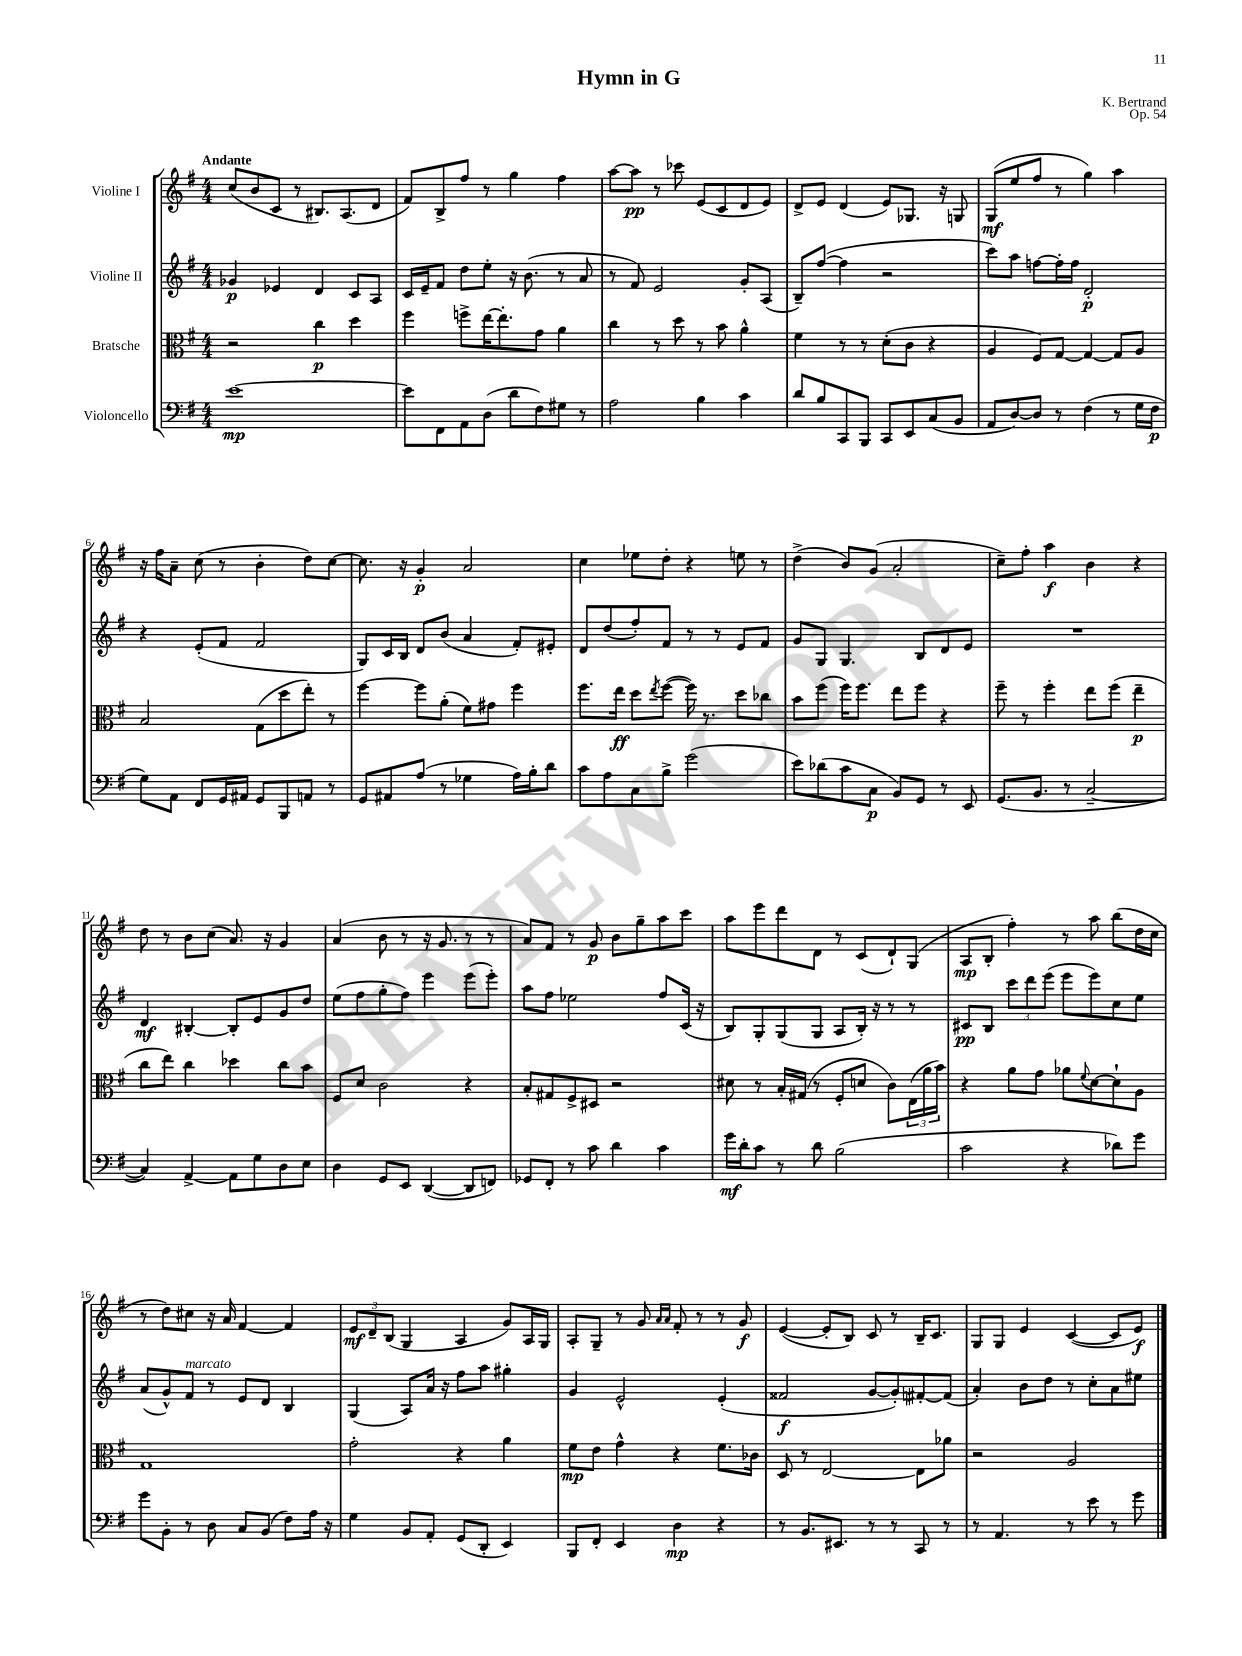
\header { title = "Hymn in G" composer = "K. Bertrand" opus = "Op. 54" }
<<
\new StaffGroup <<
\new Staff = "s0" \with { instrumentName = "Violine I" } {
    \clef treble \key g \major \numericTimeSignature \time 4/4 \tempo "Andante"
    c''8( b'8 c'8 r8 bis8.) a8.( d'8 |
    fis'8) b8-> fis''8 r8 g''4 fis''4 |
    a''8~ a''8\pp r8 ces'''8 e'8( c'8 d'8 e'8) |
    d'8-> e'8 d'4( e'8) ges8. r16 g8 |
    g8\mf( e''8 fis''8 r8 g''4) a''4 |
    r16 fis''16 a'8-- c''8( r8 b'4-. d''8) c''8~ |
    c''8. r16 g'4-.\p a'2 |
    c''4 ees''8 d''8-. r4 e''8 r8 |
    d''4->( b'8) g'8( a'2-. |
    c''8--) fis''8-. a''4\f b'4 r4 |
    d''8 r8 b'8 c''8( a'8.) r16 g'4 |
    a'4( b'8 r8 r16 g'8. r8 r8 |
    a'8) fis'8 r8 g'8\p b'8 g''8-- a''8 c'''8 |
    a''8 e'''8 d'''8 d'8 r8 c'8( d'8-!) g8( |
    a8\mp b8-. fis''4-.) r8 a''8 b''8( d''16 c''16 |
    r8 d''8) cis''8 r16 a'16 fis'4~ fis'4 |
    \tuplet 3/2 { e'8\mf d'8-- b8( } g4 a4 g'8) a16 g16 |
    a8-. g8-- r8 g'8 \grace { a'16 a'16 } fis'8-. r8 r8 g'8\f |
    e'4~( e'8-. b8) c'8 r8 b16-- c'8. |
    g8 g8 e'4 c'4~( c'8 e'8\f) \bar "|." |
}
\new Staff = "s1" \with { instrumentName = "Violine II" } {
    \clef treble \key g \major \numericTimeSignature \time 4/4
    ges'4\p ees'4 d'4 c'8 a8 |
    c'16 e'16-- fis'8 d''8 e''8-. r16 b'8.( r8 a'8 |
    r8 fis'8) e'2 g'8-. a8( |
    b8--) fis''8~( fis''4 r2 |
    c'''8) a''8 f''8~ f''16-. f''16 d'2-.\p |
    r4 e'8-.( fis'8 fis'2 |
    g8) c'16 b16 d'8 b'8( a'4 fis'8-.) eis'8-. |
    d'8 d''8( fis''8-.) fis'8 r8 r8 e'8 fis'8 |
    g'8 g8 g4. b8 d'8 e'8 |
    R1 |
    d'4\mf bis4~-. bis8-. e'8 g'8 d''8 |
    e''8( fis''8 g''8-. fis''8) e'''4 e'''8( e'''8-.) |
    a''8 fis''8 ees''2 fis''8 c'16( r16 |
    b8) g8-. g8( g8 a8 b16-.) r16 r8 r8 |
    cis'8\pp b8 \tuplet 3/2 { c'''8 d'''8 e'''8( } e'''8 e'''8) c''8 e''8 |
    a'8( g'8-^) fis'8^\markup { \italic "marcato" } r8 e'8 d'8 b4 |
    g4( a8) a'16 r16 fis''8 a''8 gis''4-. |
    g'4 e'2-^ e'4-.( |
    fisis'2\f g'8~ g'8-.) fis'8~-. fis'8( |
    a'4-.) b'8 d''8 r8 c''8-. a'8 eis''8 \bar "|." |
}
\new Staff = "s2" \with { instrumentName = "Bratsche" } {
    \clef alto \key g \major \numericTimeSignature \time 4/4
    r2 c''4\p d''4 |
    fis''4 f''8-> e''16~ e''8.-. g'8 a'4 |
    c''4 r8 d''8 r8 b'8 a'4-^ |
    fis'4 r8 r8 d'8-.( c'8 r4 |
    a4 fis8) g8~ g4~ g8 a8 |
    b2 g8( d''8 e''8-.) r8 |
    fis''4~ fis''8 a'8-.( fis'8) gis'8 fis''4 |
    fis''8. e''16\ff d''8 \acciaccatura { e''8 } fis''8~( fis''16) r8. d''8 ces''8 |
    b'8 fis''8( fis''16) fis''8. e''8 fis''8 r4 |
    fis''8-- r8 fis''4-. e''8 fis''8( e''4--\p |
    c''8 e''8) c''4 des''4 c''8 b'8 |
    fis8 d'8 c'2 r4 |
    b8-. gis8 fis8-> dis8 r2 |
    dis'8 r8 b16-. gis16( r8 fis8-. d'8 c'8) \tuplet 3/2 { e16( a'16 b'16) } |
    r4 a'8 g'8 aes'8 \appoggiatura { fis'8 } d'8~ d'8-! a8 |
    g1 |
    g'2-. r4 a'4 |
    fis'8\mp e'8 g'4-^ r4 fis'8. ces'16 |
    d8 r8 e2~ e8 aes'8 |
    r2 a2 \bar "|." |
}
\new Staff = "s3" \with { instrumentName = "Violoncello" } {
    \clef bass \key g \major \numericTimeSignature \time 4/4
    e'1~\mp |
    e'8 fis,8 a,8 d8( d'8 fis8) gis8 r8 |
    a2 b4 c'4 |
    d'8 b8 c,8 b,,8 c,8 e,8 c8( b,8 |
    a,8 d8~) d8 r8 fis4( r8 g16 fis16\p |
    g8) a,8 fis,8 g,16 ais,16 g,8 b,,8 a,8 r8 |
    g,8 ais,8 a8( r8 ges4 a16) b16-. d'8 |
    c'8 a8 c8 b8-> g'2( |
    e'8) des'8( c'8 c8\p b,8) g,8 r8 e,8 |
    g,8.( b,8. r8 c2~-- |
    c4) a,4~-> a,8 g8 d8 e8 |
    d4 g,8 e,8 d,4~( d,8 f,8) |
    ges,8 fis,8-. r8 c'8 d'4 c'4 |
    g'16\mf d'16-. c'8 r8 d'8 b2( |
    c'2 r4 des'8) g'8 |
    g'8 b,8-. r8 d8 c8 b,8( fis8) a16 r16 |
    g4 b,8 a,8-. g,8( d,8-. e,4) |
    b,,8 fis,8-. e,4 d4\mp r4 |
    r8 b,8. eis,8. r8 r8 c,8 r8 |
    r8 a,4. r8 e'8 r8 g'8 \bar "|." |
}
>>
>>
